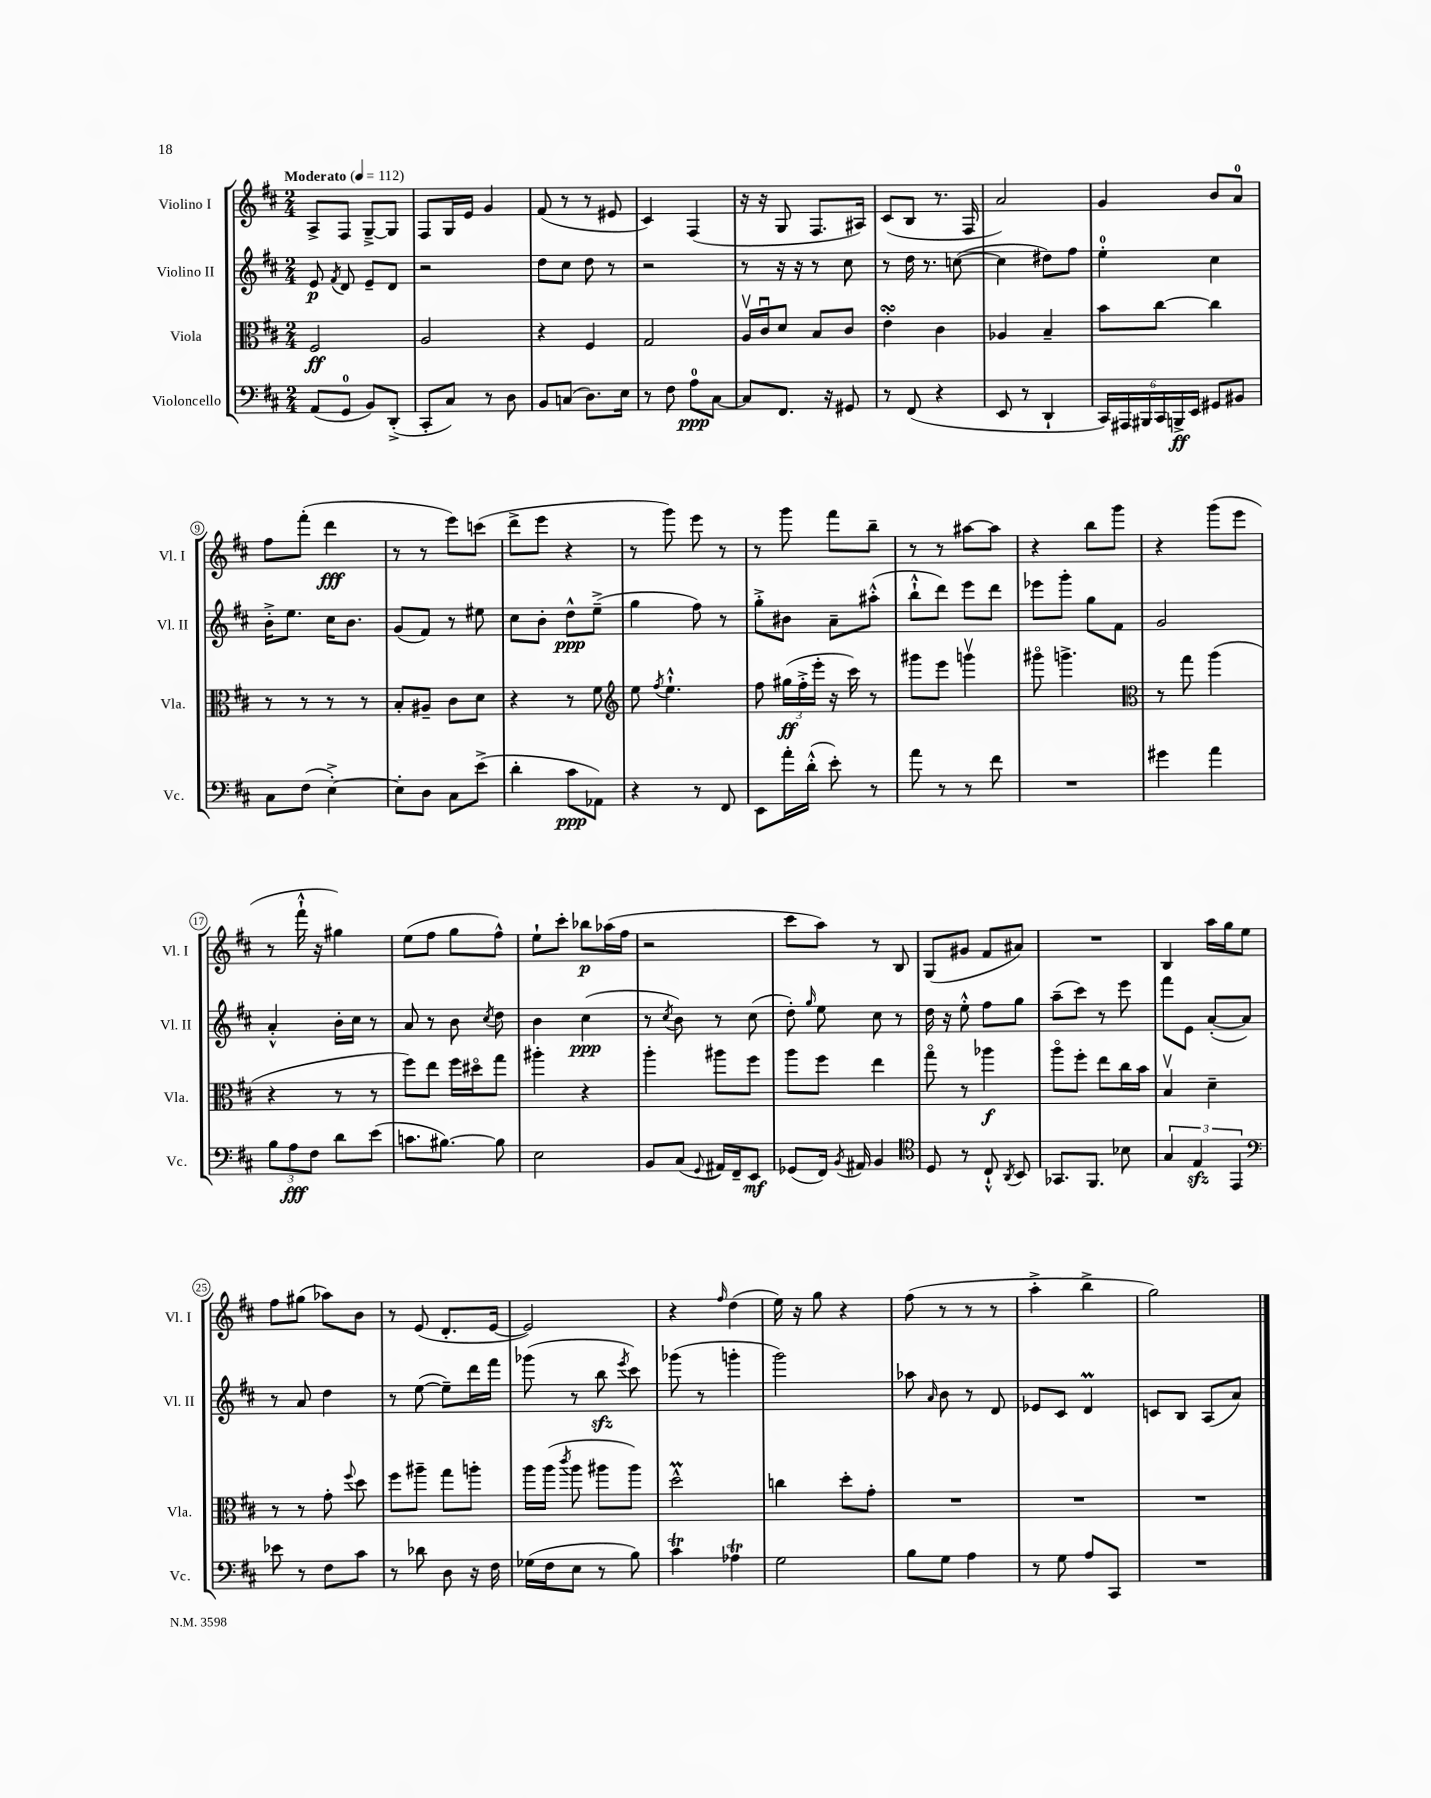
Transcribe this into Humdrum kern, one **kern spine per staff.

**kern	**kern	**kern	**kern
*staff4	*staff3	*staff2	*staff1
*clefF4	*clefC3	*clefG2	*clefG2
*k[f#c#]	*k[f#c#]	*k[f#c#]	*k[f#c#]
*M2/4	*M2/4	*M2/4	*M2/4
*MM112	*MM112	*MM112	*MM112
(8AA	2F#	8e	8A^
.	.	8qf#	.
8GG	.	8d	8F#
8BB)	.	8e~	[8G~^
(8DD'^	.	8d	8G]
=	=	=	=
8CC#'	2A	2r	8F#
8C#)	.	.	16G
.	.	.	16e
8r	.	.	4g
8D	.	.	.
=	=	=	=
8BB	4r	8dd	(8f#
(8C	.	8cc#	8r
8.D)	4F#	8dd	8r
.	.	8r	8e#
16E	.	.	.
=	=	=	=
8r	2G	2r	4c#)
8F#	.	.	.
8A	.	.	(4F#
[8C#	.	.	.
=	=	=	=
8C#]	16Av	8r	16r
.	16c#u	.	16r
8.FF#	8d	16r	8G
.	.	16r	.
.	8B	8r	8.F#
16r	.	.	.
8GG#	8c#	8cc#	.
.	.	.	16A#)
=	=	=	=
8r	4e'	8r	(8c#
(8FF#	.	16dd	8B
.	.	8.r	.
4r	4c#	.	8.r
.	.	([8cc	.
.	.	.	16F#
=	=	=	=
8EE	4A-	4cc]	2a)
8r	.	.	.
4DD`	4B~	8dd#)	.
.	.	8ff#	.
=	=	=	=
24CC#)	8b	4ee'	4g
24AAA#	.	.	.
24BBB#	.	.	.
24CC#	[8cc#	.	.
24BBB^	.	.	.
24EE	.	.	.
8GG#	4cc#]	4cc#	8b
8BB#	.	.	8a
=	=	=	=
8C#	8r	16b'^	8ff#
.	.	8.ee	.
(8F#	8r	.	(8fff#'
[4E'^)	8r	16cc#	4ddd
.	.	8.b	.
.	8r	.	.
=	=	=	=
8E']	8B'	(8g	8r
8D	8A#~	8f#)	8r
8C#	8c#	8r	8eee)
(8e^	8d	8ee#	(8ccc
=	=	=	=
4d'	4r	8cc#	8ddd^
.	.	8b'	8eee
8c#	8r	8dd^^	4r
8AA-)	8f#	(8ee~^	.
=	=	=	=
*	*clefG2	*	*
4r	8ee	4gg	8r
.	8qff#	.	.
.	4.ee`^^	.	8ggg)
8r	.	8ff#)	8eee
8FF#	.	8r	8r
=	=	=	=
8EE	8ff#	8gg'^	8r
16a'	(24gg#	8b#	8ggg
.	24ff#'^	.	.
(16d'^^	.	.	.
.	24eee'	.	.
8e')	16r	8a~	8fff#
.	16ccc#)	.	.
8r	8r	(8aa#'^^	8bb~
=	=	=	=
8a	8ggg#	8bb`^^	8r
8r	8eee	8ddd)	8r
8r	4gggv	8eee	[8aa#
8f#	.	8ddd	8aa#]
=	=	=	=
2r	8ggg#o	8eee-	4r
.	4.ggg^	8ggg'	.
.	.	8gg	8bb
.	.	8f#	8ggg
=	=	=	=
*	*clefC3	*	*
4g#	8r	2g	4r
.	8gg	.	.
4a	(4aa	.	(8ggg
.	.	.	8eee
=	=	=	=
12B	4r	4a'^^	8r
12A	.	.	.
.	.	.	16fff#`^^
12F#	.	.	.
.	.	.	16r
8d	8r	16b'	4gg#)
.	.	16cc#	.
(8e	8r	8r	.
=	=	=	=
8.c	8ff#)	8a	(8ee
.	8ee	8r	8ff#
[8.B#)	.	.	.
.	16ff#	8b	8gg
.	16dd#o	.	.
.	.	8qcc#	.
8B#]	8gg	8dd	8ff#^^)
=	=	=	=
2E	4aa#'	4b	8ee`
.	.	.	8ccc#'
.	4r	(4cc#	8bb-
.	.	.	(16aa-
.	.	.	16ff#
=	=	=	=
8BB	4aa'	8r	2r
.	.	8qcc#	.
(8C#	.	8b)	.
8qqGG	.	.	.
16AA#)	8aa#	8r	.
16FF#~	.	.	.
8EE	8ff#	(8cc#	.
=	=	=	=
(8GG-	8aa	8dd')	8ccc#
.	.	16qqgg	.
16FF#)	8ff#	8ee	8aa)
8qBB	.	.	.
16AA#	.	.	.
4BB	4ee	8cc#	8r
.	.	8r	8B
=	=	=	=
*clefC4	*	*	*
8D	8ggo	16dd	(8G
.	.	16r	.
8r	8r	8ee'^^	8g#
8C#`^^	4aa-	8ff#	8f#
8qAA	.	.	.
8BB	.	8gg	8a#)
=	=	=	=
8.GG-	8aao	(8aa~	2r
.	8ff#'	8ccc#)	.
8.FF#	.	.	.
.	8ee	8r	.
8B-	16cc#	8eee	.
.	16b	.	.
=	=	=	=
6G	4Bv	8fff#	4B
.	.	8e	.
6E	.	.	.
.	4d~	([8a'	16aa
.	.	.	16gg
6EE	.	.	.
.	.	8a])	8ee
=	=	=	=
*clefF4	*	*	*
8e-	8r	8r	8ff#
8r	8r	8a	(8gg#
8F#	8g'	4dd	8aa-)
.	8qqff#	.	.
8c#	8dd	.	8b
=	=	=	=
8r	8ff#	8r	8r
8d-	8aa#~	([8ee	(8e
8D	8gg	8ee~])	8.d'
16r	8aa'	16ddd	.
16F#	.	16fff#	[16e
=	=	=	=
(16G-	16aa	(8ggg-	2e])
16F#	(16aa	.	.
.	8qccc#	.	.
8E	8aa	8r	.
8r	8aa#	8bb	.
.	.	8qeee	.
8B)	8aa#)	8ccc#)	.
=	=	=	=
4c#	2dd^^	(8ggg-	4r
.	.	8r	.
.	.	.	16qqff#
4A-	.	4ggg'	(4dd
=	=	=	=
2G	4cc	2ggg)	16ee)
.	.	.	16r
.	.	.	8gg
.	8dd'	.	4r
.	8g'	.	.
=	=	=	=
8B	2r	8aa-	(8ff#
.	.	16qqa	.
8G	.	8b	8r
4A	.	8r	8r
.	.	8d	8r
=	=	=	=
8r	2r	8e-	4aa'^
8G	.	8c#	.
8A	.	4d	4bb^
8CC#	.	.	.
=	=	=	=
2r	2r	8c	2gg)
.	.	8B	.
.	.	(8A	.
.	.	8a)	.
==	==	==	==
*-	*-	*-	*-
